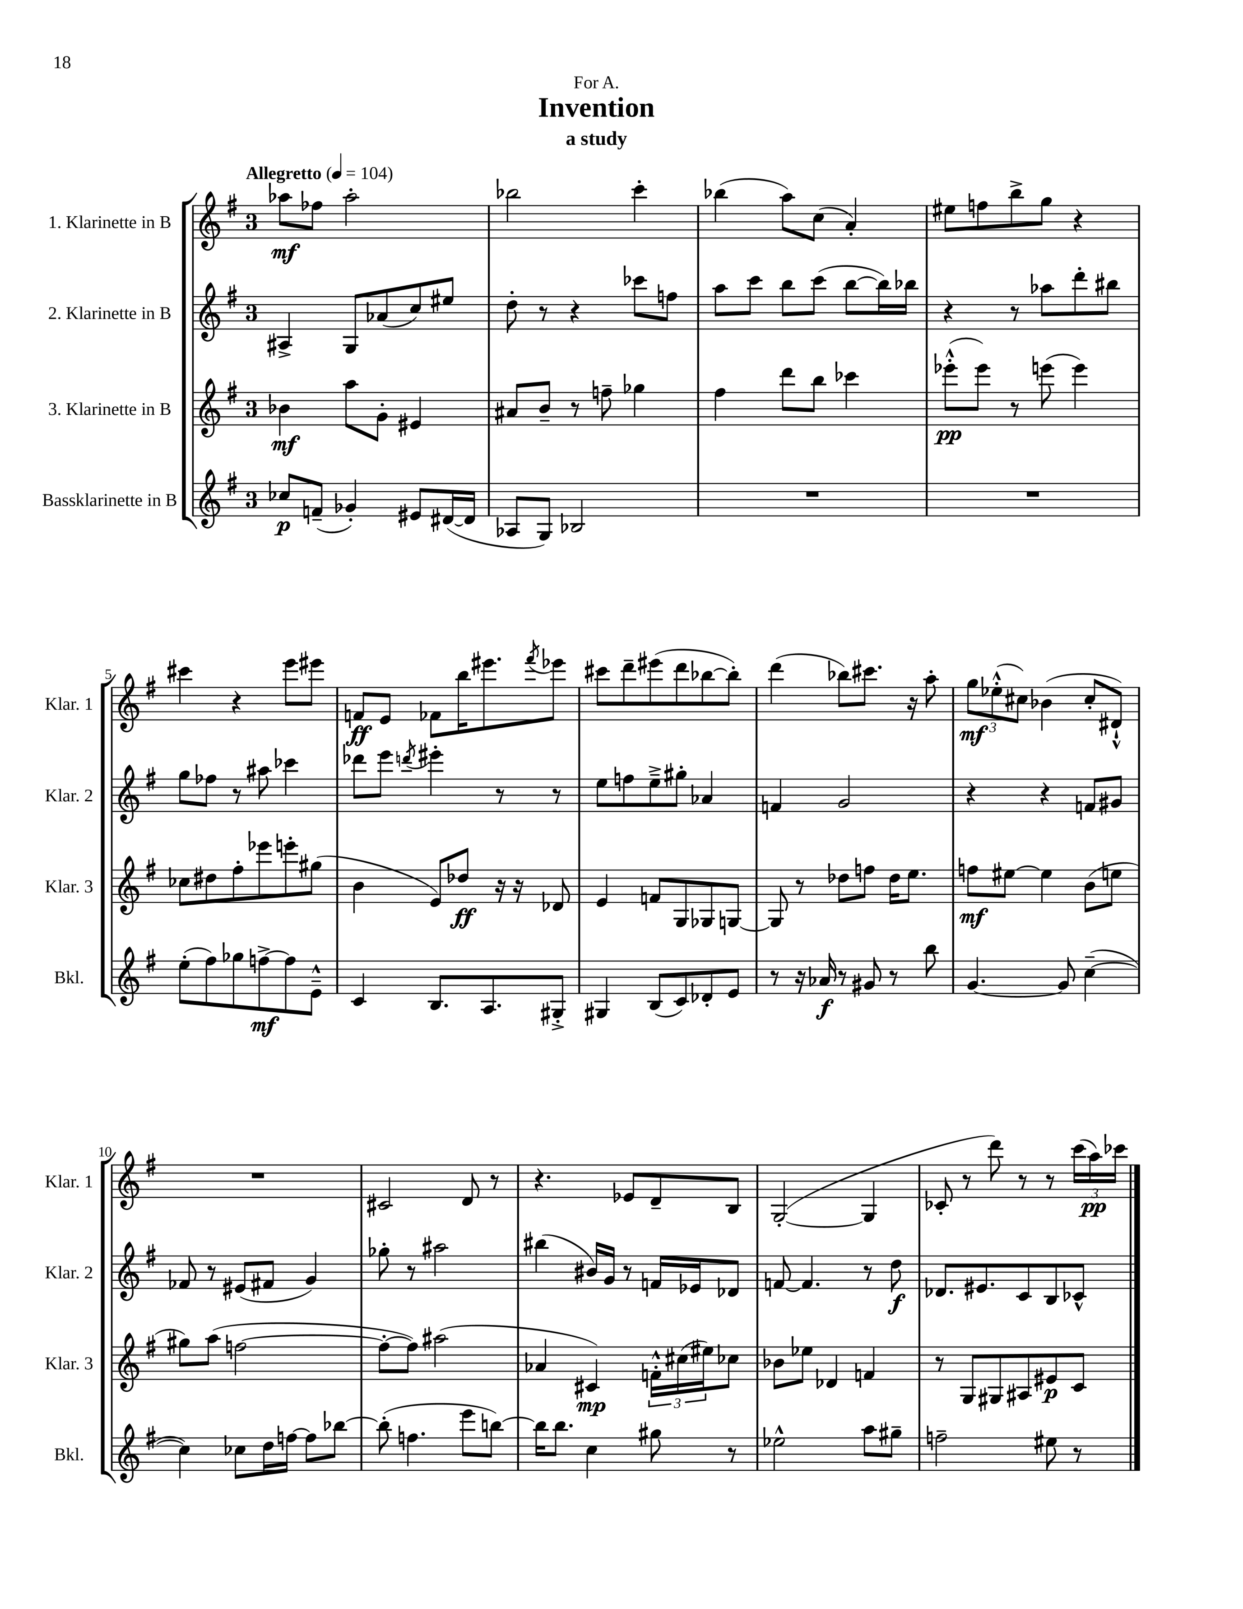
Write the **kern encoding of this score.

**kern	**kern	**kern	**kern
*staff4	*staff3	*staff2	*staff1
*clefG2	*clefG2	*clefG2	*clefG2
*k[f#]	*k[f#]	*k[f#]	*k[f#]
*M3/4	*M3/4	*M3/4	*M3/4
*MM104	*MM104	*MM104	*MM104
8cc-	4b-	4A#^	8aa-
(8f~	.	.	8ff-
4g-')	8aa	8G	2aa-'
.	8g'	(8a-	.
8e#	4e#	8cc)	.
([16d#	.	8ee#	.
16d#]	.	.	.
=	=	=	=
8A-	8a#	8dd'	2bb-
8G)	8b~	8r	.
2B-	8r	4r	.
.	8ff~	.	.
.	4gg-	8ccc-	4ccc'
.	.	8ff	.
=	=	=	=
2.r	4ff#	8aa	(4bb-
.	.	8ccc	.
.	8ddd	8bb	8aa)
.	8bb	(8ccc	(8cc
.	4ccc-	[8bb	4a')
.	.	16bb])	.
.	.	16bb-	.
=	=	=	=
2.r	(8eee-'^^	4r	8ee#
.	8eee-)	.	8ff
.	8r	8r	8bb^
.	(8eee	8aa-	8gg
.	4eee)	8ddd'	4r
.	.	8bb#	.
=	=	=	=
(8ee'	8cc-	8gg	4ccc#
8ff#)	8dd#	8ff-	.
8gg-	8ff#'	8r	4r
[8ff^	8eee-	8aa#	.
8ff]	8eee'	4ccc-	8eee
8e~^^	(8gg#	.	8eee#
=	=	=	=
4c	4b	8ddd-	8f
.	.	8eee	8e
.	.	8qddd	.
8.B	8e)	4eee#'	8f-
.	8dd-	.	16bb
8.A	.	.	8.eee#
.	16r	8r	.
.	16r	.	.
.	.	.	8qfff#
8G#'^	8d-	8r	8eee-
=	=	=	=
4G#	4e	8ee	8ccc#
.	.	8ff	8ddd~
(8B	8f	8ee~^	(8eee#
8c)	8G	8gg#'	8ddd
8d-'	8G-	4a-	[8bb-
8e	[8G	.	8bb-'])
=	=	=	=
8r	8G]	4f	(4ddd
16r	8r	.	.
16a-	.	.	.
8r	8dd-	2g	8bb-)
8g#	8ff	.	8.ccc#
8r	16dd-	.	.
.	8.ee	.	16r
8bb	.	.	8aa'
=	=	=	=
[4.g	8ff	4r	12gg
.	.	.	(12ee-'^^
.	[8ee#	.	.
.	.	.	12cc#)
.	4ee#]	4r	(4b-
8g]	.	.	.
([4cc~	(8b	8f	8cc#'
.	8ee	8g#	8d#`^^)
=	=	=	=
4cc])	8gg#)	8f-	2.r
.	(8aa	8r	.
8cc-	[2ff	(8e#	.
16dd	.	8f#	.
[16ff	.	.	.
8ff]	.	4g)	.
[8bb-	.	.	.
=	=	=	=
(8bb-']	8ff'_	8gg-'	2c#
4.ff	8ff])	8r	.
.	(2aa#	2aa#	.
8eee	.	.	8d
[8bb)	.	.	8r
=	=	=	=
16bb]	4a-	(4bb#	4.r
8.bb	.	.	.
4cc	4c#)	16b#)	.
.	.	16g	.
.	.	8r	8e-
8gg#	24f'^^	16f	8d~
.	(24cc#	.	.
.	.	16e-	.
.	24ee#)	.	.
8r	8cc-	8d-	8B
=	=	=	=
2ee-^^	8b-	[8f	([2G'
.	8ee-	4.f]	.
.	4d-	.	.
8aa	4f	8r	4G]
8gg#~	.	8dd	.
=	=	=	=
2ff~	8r	8.d-	8c-'
.	8G	.	8r
.	.	8.e#	.
.	8G#	.	8ddd)
.	8A#	8c	8r
8ee#	8e#	8B	8r
8r	8c	8c-^^	(24ccc
.	.	.	24aa)
.	.	.	24ccc-
==	==	==	==
*-	*-	*-	*-
